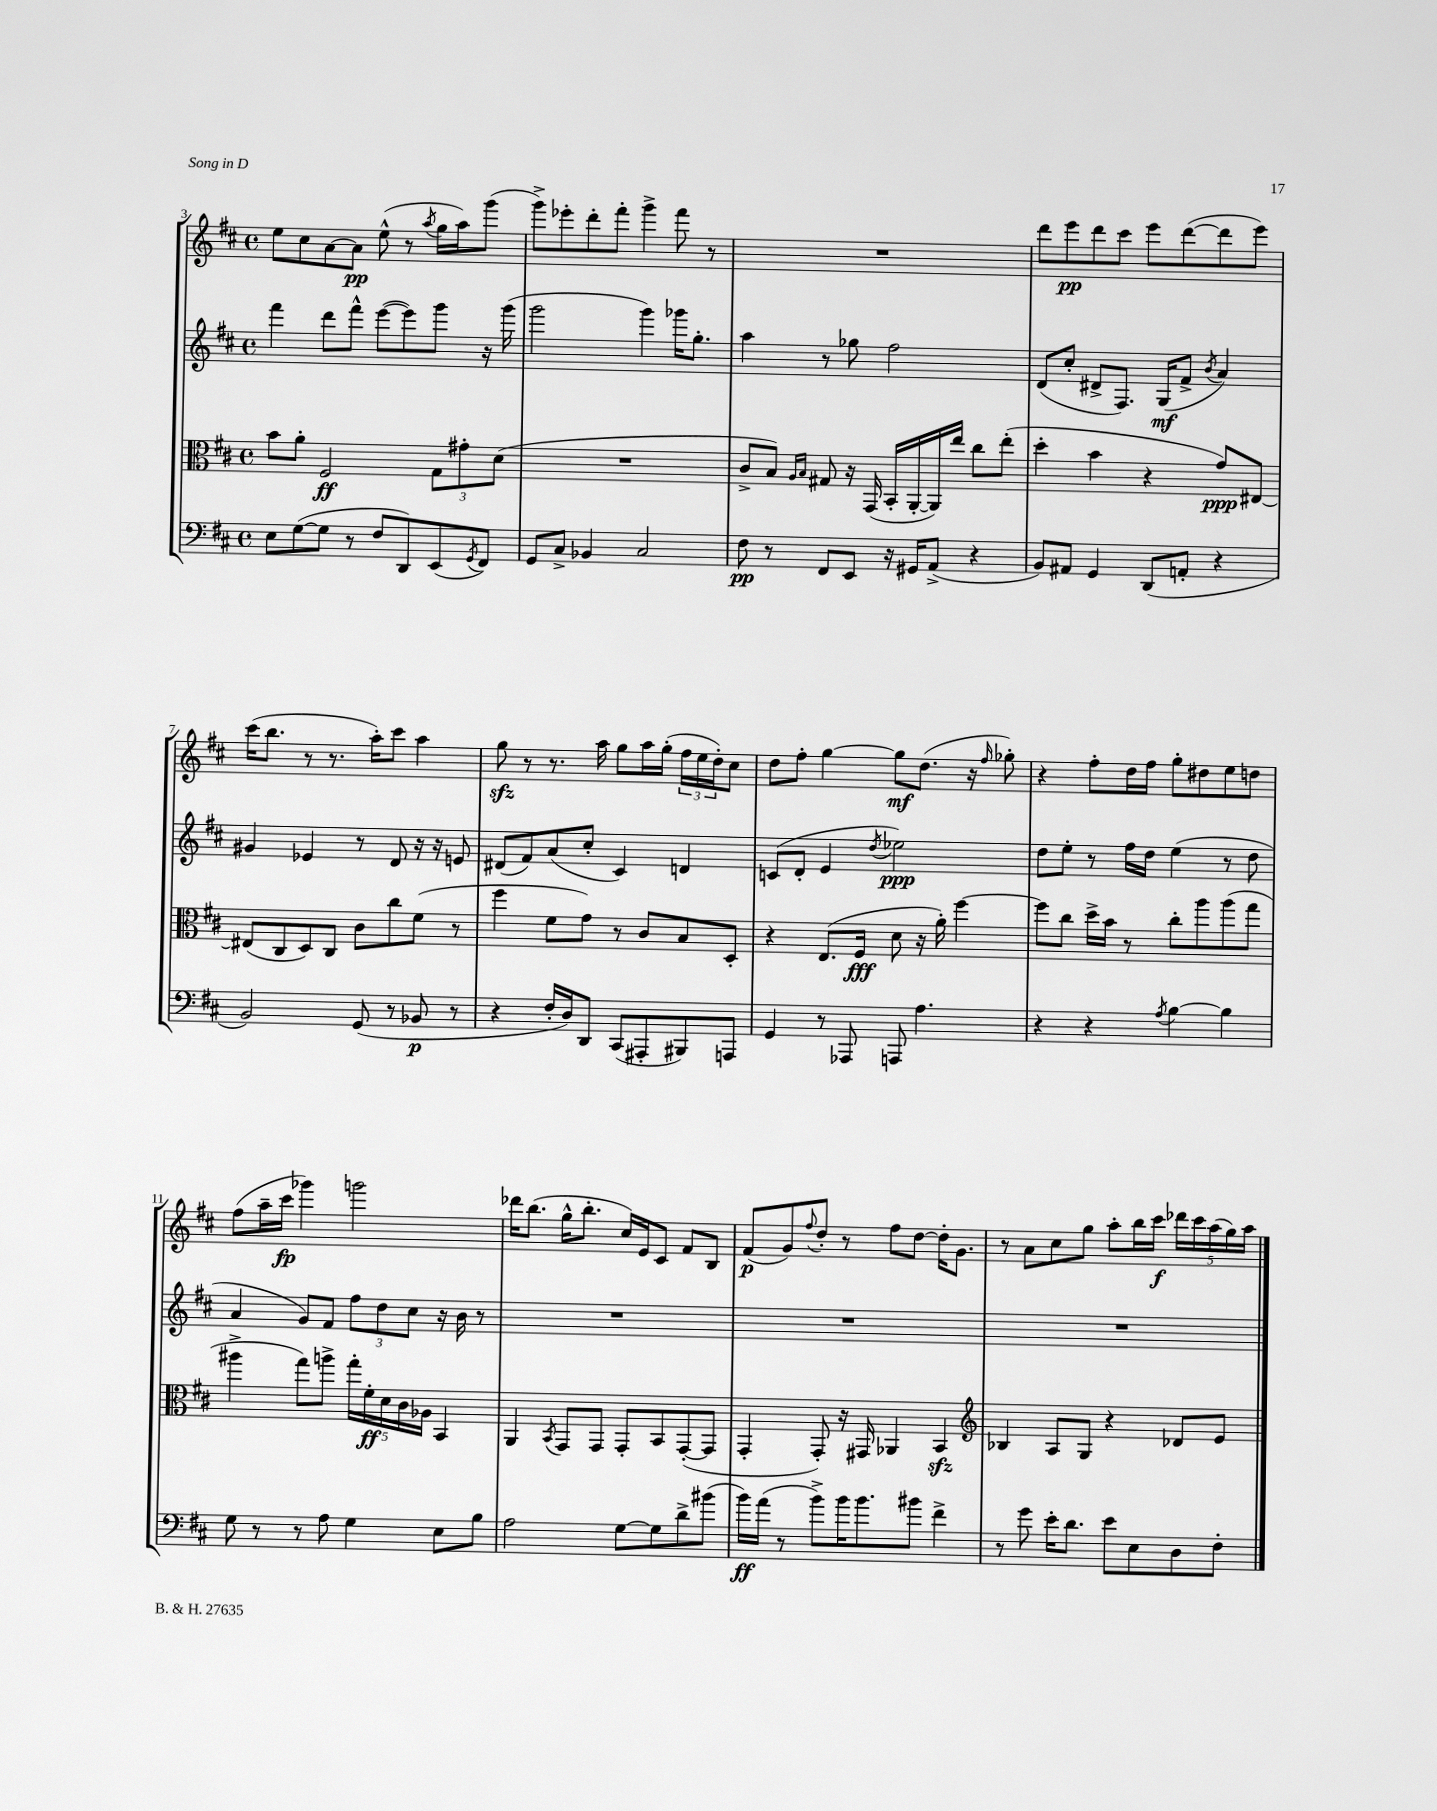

**kern	**dynam	**kern	**dynam	**kern	**dynam	**kern	**dynam
*part4	*part4	*part3	*part3	*part2	*part2	*part1	*part1
*staff4	*staff4	*staff3	*staff3	*staff2	*staff2	*staff1	*staff1
*clefF4	*	*clefC3	*	*clefG2	*	*clefG2	*
*k[f#c#]	*	*k[f#c#]	*	*k[f#c#]	*	*k[f#c#]	*
*M4/4	*	*M4/4	*	*M4/4	*	*M4/4	*
*met(c)	*	*met(c)	*	*met(c)	*	*met(c)	*
=3	=3	=3	=3	=3	=3	=3	=3
8E\L	.	8b\L	.	4fff#\	.	8ee\L	.
([8G\	.	8a'\J	.	.	.	8cc#\	.
8G\J]	.	2F#/	ff	8ddd\L	.	[8a\	.
8r	.	.	.	8fff#^^\J	.	8a\J]	pp
8F#/L	.	.	.	([8eee\L	.	(8ee^^\	.
8DD/)	.	.	.	8eee\])	.	8r	.
.	.	.	.	.	.	8qaa/	.
(8EE/	.	12G\L	.	8ggg\J	.	16gg\LL	.
.	.	.	.	.	.	16aa\J)	.
.	.	12g#X'\	.	.	.	.	.
8qGG/	.	.	.	.	.	.	.
8FF#/J)	.	.	.	16r	.	(8ggg\J	.
.	.	(12d\J	.	.	.	.	.
.	.	.	.	(16ggg\	.	.	.
=4	=4	=4	=4	=4	=4	=4	=4
8GG/L	.	1r	.	2ggg\	.	8ggg^\L)	.
8C#^/J	.	.	.	.	.	8eee-X'\	.
4BB-X/	.	.	.	.	.	8ddd'\	.
.	.	.	.	.	.	8fff#'\J	.
2C#/	.	.	.	4ggg\)	.	4ggg^\	.
.	.	.	.	16ggg-X\KL	.	8fff#\	.
.	.	.	.	8.gg'\J	.	.	.
.	.	.	.	.	.	8r	.
=5	=5	=5	=5	=5	=5	=5	=5
8F#\	pp	8c#^/L	.	4aa\	.	1r	.
8r	.	8B/J)	.	.	.	.	.
.	.	16qqA/LL	.	.	.	.	.
.	.	16qqB/JJ	.	.	.	.	.
8FF#/L	.	8G#X/	.	8r	.	.	.
8EE/J	.	16r	.	8gg-X\	.	.	.
.	.	(16GG/	.	.	.	.	.
16r	.	16BB'/LL	.	2ff#\	.	.	.
16GG#X/KL	.	[16AA'/	.	.	.	.	.
(8AA^/J	.	16AA/])	.	.	.	.	.
.	.	16ee/JJ	.	.	.	.	.
4r	.	8cc#\L	.	.	.	.	.
.	.	(8ee'\J	.	.	.	.	.
=6	=6	=6	=6	=6	=6	=6	=6
8BB/L)	.	4dd'\	.	(8d/L	.	8ddd\L	.
8AA#X/J	.	.	.	8cc#'/J	.	8eee\	pp
4GG/	.	4b\	.	8d#X^/L	.	8ddd\	.
.	.	.	.	8.F#/J)	.	8ccc#\J	.
(8DD/L	.	4r	.	.	.	8eee\L	.
.	.	.	.	(16G/KL	mf	.	.
8AAn'/J	.	.	.	8f#^/J	.	([8ddd\	.
.	.	.	.	8qb/	.	.	.
4r	.	8g/L)	ppp	4a/)	.	8ddd\]	.
.	.	[8E#X/J	.	.	.	8eee\J)	.
!!LO:LB:g=z
=7	=7	=7	=7	=7	=7	=7	=7
2BB/)	.	(8E#X/L]	.	4g#X/	.	(16ccc#\KL	.
.	.	.	.	.	.	8.bb\J	.
.	.	8C#/	.	.	.	.	.
.	.	8D/)	.	4e-X/	.	8r	.
.	.	8C#/J	.	.	.	8.r	.
(8GG/	.	8c#\L	.	8r	.	.	.
.	.	.	.	.	.	16aa'\KL)	.
8r	.	8cc#\	.	8d/	.	8ccc#\J	.
8BB-X/	p	(8f#\J	.	16r	.	4aa\	.
.	.	.	.	16r	.	.	.
8r	.	8r	.	8en/	.	.	.
=8	=8	=8	=8	=8	=8	=8	=8
4r	.	4ff#\	.	(8d#X/L	.	8ggzz\	.
.	.	.	.	8f#/)	.	8r	.
16F#'/LL	.	8f#\L	.	(8a/	.	8.r	.
16D/J)	.	.	.	.	.	.	.
8DD/J	.	8g\J)	.	8cc#'/J	.	.	.
.	.	.	.	.	.	16aa\	.
(8CC#/L	.	8r	.	4c#/)	.	8gg\L	.
8AAA#X'/	.	8c#/L	.	.	.	16aa\L	.
.	.	.	.	.	.	(16gg'\JJ	.
8BBB#X/)	.	8B/	.	4dn/	.	24ff#\LL	.
.	.	.	.	.	.	24ee\	.
.	.	.	.	.	.	24dd'\J)	.
8AAAn/J	.	8D'/J	.	.	.	8cc#\J	.
=9	=9	=9	=9	=9	=9	=9	=9
4GG/	.	4r	.	(8cn/L	.	8dd\L	.
.	.	.	.	8d'/J	.	8ff#'\J	.
8r	.	(8.E/L	.	4e/	.	[4gg\	.
8AAA-X/	.	.	.	.	.	.	.
.	.	16F#/Jk	fff	.	.	.	.
.	.	.	.	8qdd/	.	.	.
8AAAn/	.	8d\	.	2ee-X\)	ppp	8gg\L]	mf
4.A\	.	16r	.	.	.	(8.dd\J	.
.	.	16a'\)	.	.	.	.	.
.	.	[4ff#\	.	.	.	.	.
.	.	.	.	.	.	16r	.
.	.	.	.	.	.	16qqff#/	.
.	.	.	.	.	.	8gg-X'\)	.
=10	=10	=10	=10	=10	=10	=10	=10
4r	.	8ff#\L]	.	8dd\L	.	4r	.
.	.	8cc#\J	.	8ee'\J	.	.	.
4r	.	16dd^\LL	.	8r	.	8ff#'\L	.
.	.	16b\JJ	.	.	.	.	.
.	.	8r	.	16ff#\LL	.	16dd\L	.
.	.	.	.	16dd\JJ	.	16ff#\JJ	.
8qA/	.	.	.	.	.	.	.
[4B\	.	8cc#'\L	.	(4ee\	.	8gg'\L	.
.	.	8aa\	.	.	.	8dd#X\	.
4B\]	.	(8aa\	.	8r	.	8ee\	.
.	.	8gg\J	.	8dd\	.	8ddn\J	.
!!LO:LB:g=z
=11	=11	=11	=11	=11	=11	=11	=11
8G\	.	4aa#X^\	.	4a/	.	(8ff#\L	.
8r	.	.	.	.	.	16aa~\L	.
.	.	.	.	.	.	16ccc#\JJ	fp
8r	.	8gg\L)	.	8g/L)	.	4ggg-X\)	.
8A\	.	8aan^\J	.	8f#/J	.	.	.
4G\	.	20gg'\LL	.	12ff#\L	.	2gggn\	.
.	.	20f#'\	ff	.	.	.	.
.	.	.	.	12dd\	.	.	.
.	.	20d\	.	.	.	.	.
.	.	20c#\	.	.	.	.	.
.	.	.	.	12cc#\J	.	.	.
.	.	20A-X\JJ	.	.	.	.	.
8E\L	.	4BB/	.	16r	.	.	.
.	.	.	.	16b\	.	.	.
8B\J	.	.	.	8r	.	.	.
=12	=12	=12	=12	=12	=12	=12	=12
2A\	.	4AA/	.	1r	.	16ddd-X\KL	.
.	.	.	.	.	.	(8.bb\J	.
.	.	8qBB/	.	.	.	.	.
.	.	8GG/L	.	.	.	16gg^^\KL	.
.	.	.	.	.	.	8.bb'\J	.
.	.	8GG/J	.	.	.	.	.
[8G\L	.	8GG'/L	.	.	.	16cc#/LL)	.
.	.	.	.	.	.	16e/J	.
8G\]	.	8BB/	.	.	.	8c#/J	.
8d^\	.	([8GG'/	.	.	.	8f#/L	.
(8b#X\J	.	8GG/J]	.	.	.	8B/J	.
=13	=13	=13	=13	=13	=13	=13	=13
16b\LL)	ff	4GG'/	.	1r	.	(8f#/L	p
(16a\JJ	.	.	.	.	.	.	.
8r	.	.	.	.	.	8g/)	.
.	.	.	.	.	.	8qqff#/	.
8b^\L)	.	8GG'/)	.	.	.	8dd'/J	.
16b\K	.	16r	.	.	.	8r	.
8.b\	.	16GG#X/	.	.	.	.	.
.	.	4AA-X/	.	.	.	8ff#\L	.
8b#X\J	.	.	.	.	.	[8dd\J	.
4f#^\	.	4BBzz/	.	.	.	16dd'\KL]	.
.	.	.	.	.	.	8.g\J	.
=14	=14	=14	=14	=14	=14	=14	=14
*	*	*clefG2	*	*	*	*	*
8r	.	4B-X/	.	1r	.	8r	.
8g\	.	.	.	.	.	8a\L	.
16e'\KL	.	8A/L	.	.	.	8cc#\	.
8.d\J	.	.	.	.	.	.	.
.	.	8G/J	.	.	.	8gg\J	.
8e\L	.	4r	.	.	.	8aa'\L	.
8E\	.	.	.	.	.	16bb\L	.
.	.	.	.	.	.	16ccc#\JJ	f
8D\	.	8d-X/L	.	.	.	20ddd-X\LL	.
.	.	.	.	.	.	20ccc#\	.
.	.	.	.	.	.	(20aa\	.
8F#'\J	.	8e/J	.	.	.	.	.
.	.	.	.	.	.	20gg\)	.
.	.	.	.	.	.	20aa\JJ	.
==	==	==	==	==	==	==	==
*-	*-	*-	*-	*-	*-	*-	*-
